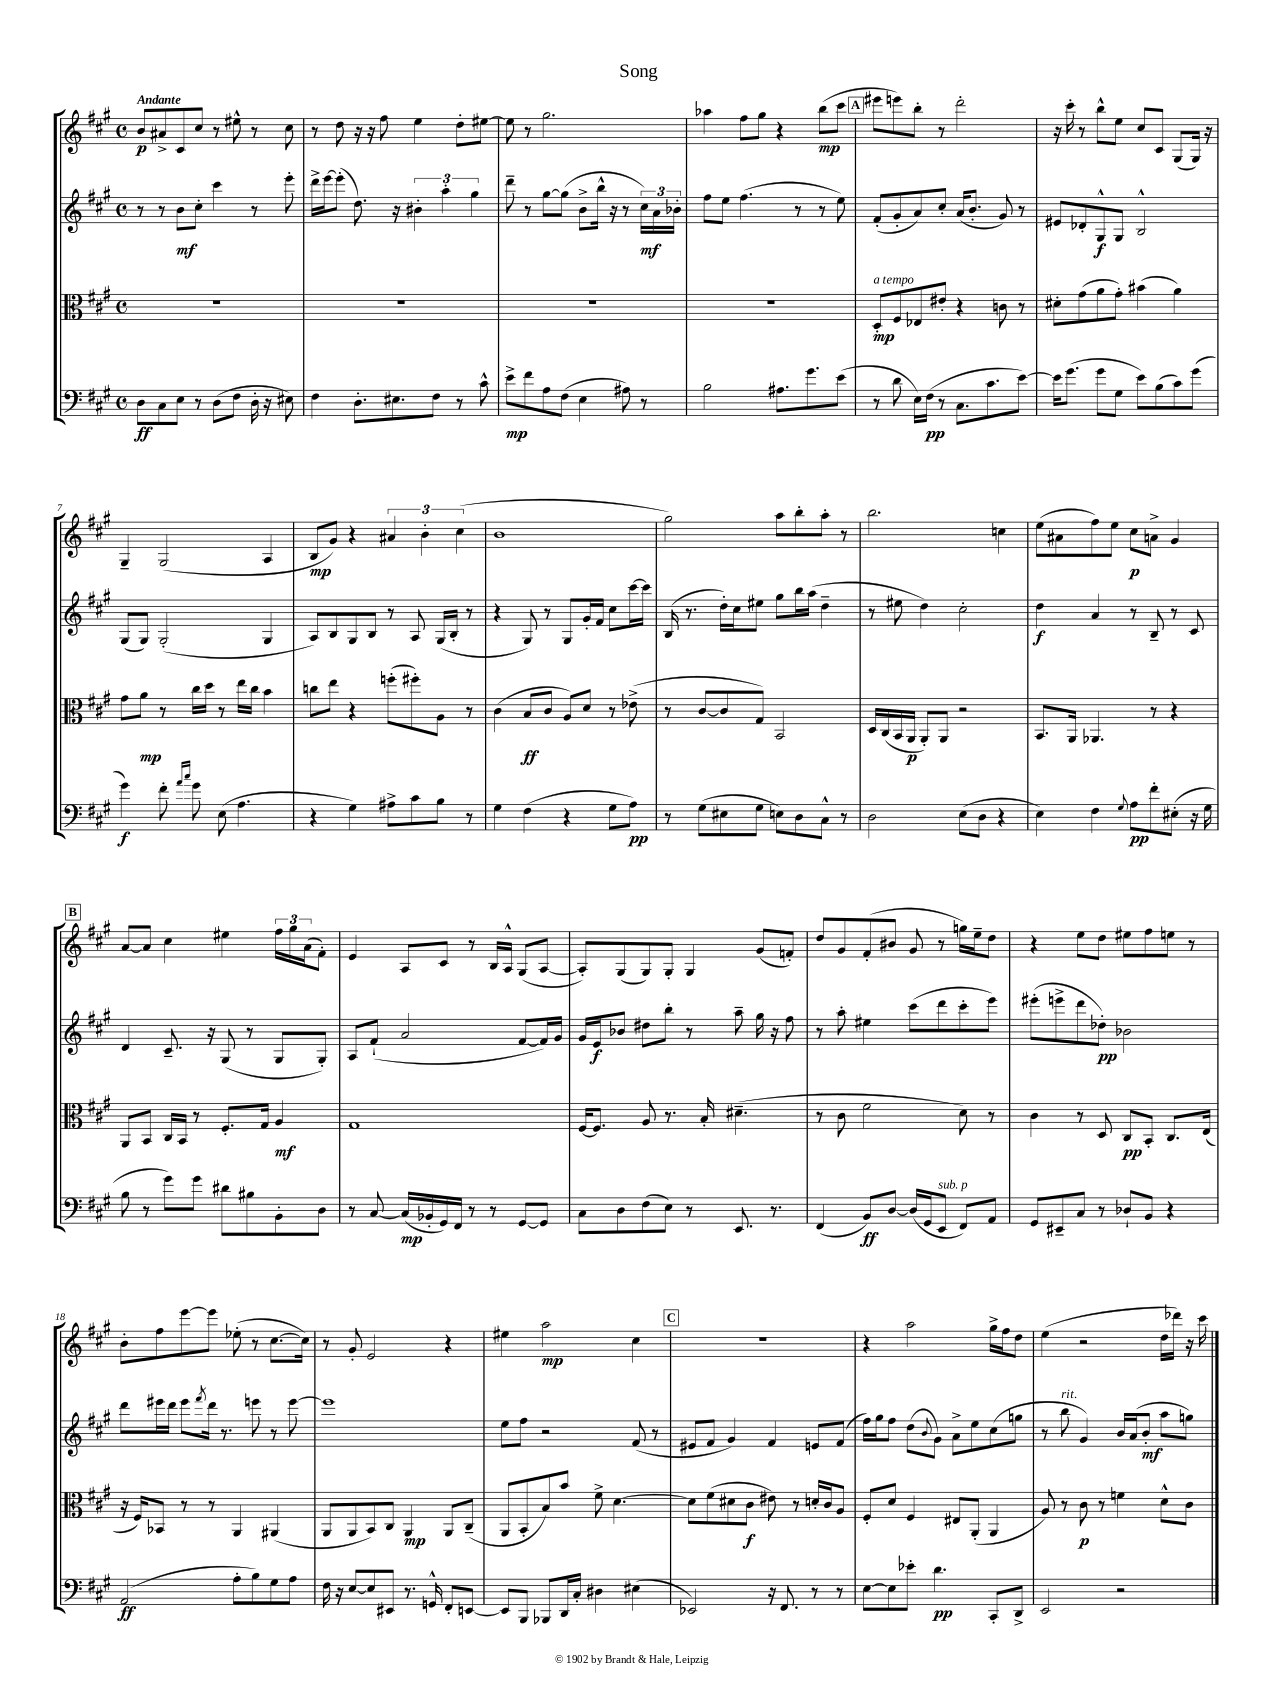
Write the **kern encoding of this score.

**kern	**dynam	**kern	**dynam	**kern	**dynam	**kern	**dynam
*part4	*part4	*part3	*part3	*part2	*part2	*part1	*part1
*staff4	*staff4	*staff3	*staff3	*staff2	*staff2	*staff1	*staff1
*clefF4	*	*clefC3	*	*clefG2	*	*clefG2	*
*k[f#c#g#]	*	*k[f#c#g#]	*	*k[f#c#g#]	*	*k[f#c#g#]	*
*M4/4	*	*M4/4	*	*M4/4	*	*M4/4	*
*met(c)	*	*met(c)	*	*met(c)	*	*met(c)	*
=1	=1	=1	=1	=1	=1	=1	=1
!	!	!	!	!	!	!LO:TX:a:B:t=Andante	!
8D\L	ff	1r	.	8r	.	8b/L	p
8C#\	.	.	.	8r	.	8a#X^/	.
8E\J	.	.	.	8b\L	mf	8c#/	.
8r	.	.	.	8cc#'\J	.	8cc#/J	.
(8D\L	.	.	.	4ccc#\	.	8r	.
8F#\J	.	.	.	.	.	8ee#X^^\	.
16D'\	.	.	.	8r	.	8r	.
16r	.	.	.	.	.	.	.
8E#X\)	.	.	.	8eee'\	.	8cc#\	.
=2	=2	=2	=2	=2	=2	=2	=2
4F#\	.	1r	.	16ddd^\LL	.	8r	.
.	.	.	.	[16eee\J	.	.	.
.	.	.	.	(8eee'\J]	.	8dd\	.
8.D'\L	.	.	.	8.dd\)	.	16r	.
.	.	.	.	.	.	16r	.
.	.	.	.	.	.	8ff#\	.
8.E#X\	.	.	.	16r	.	.	.
.	.	.	.	6b#X'\	.	4ee\	.
8F#\J	.	.	.	.	.	.	.
.	.	.	.	6aa'\	.	.	.
8r	.	.	.	.	.	8dd'\L	.
.	.	.	.	6gg#\	.	.	.
8c#^^\	.	.	.	.	.	[8ee#X\J	.
=3	=3	=3	=3	=3	=3	=3	=3
8e^\L	mp	1r	.	8ddd~\	.	8ee#\]	.
8f#\	.	.	.	8r	.	8r	.
8A\	.	.	.	[8gg#\L	.	2.gg#\	.
(8F#\J	.	.	.	(8gg#\J]	.	.	.
4E\	.	.	.	8b^\L	.	.	.
.	.	.	.	16bb^^\Jk	.	.	.
.	.	.	.	16r	.	.	.
8A#X\)	.	.	.	8r	.	.	.
8r	.	.	.	24cc#\LL)	mf	.	.
.	.	.	.	24a\	.	.	.
.	.	.	.	24b-X'\JJ	.	.	.
=4	=4	=4	=4	=4	=4	=4	=4
2B\	.	1r	.	8ff#\L	.	4aa-X\	.
.	.	.	.	8ee\J	.	.	.
.	.	.	.	(4.ff#\	.	8ff#\L	.
.	.	.	.	.	.	8gg#\J	.
8.A#X\L	.	.	.	.	.	4r	.
.	.	.	.	8r	.	.	.
8.g#\	.	.	.	.	.	.	.
.	.	.	.	8r	.	(8bb\L	mp
(8e\J	.	.	.	8ee\)	.	8ccc#\J	.
!!LO:REH:place=s1:t=A
=5	=5	=5	=5	=5	=5	=5	=5
!	!	!LO:TX:a:i:t=a tempo	!	!	!	!	!
8r	.	8D'/L	mp	(8f#'/L	.	8eee#X\L	.
8d\	.	8F#/	.	8g#'/	.	8eeen\)	.
16E\LL)	.	8E-X/	.	8a/)	.	8bb'\J	.
(16F#\JJ	pp	.	.	.	.	.	.
8r	.	8e#X'/J	.	8cc#'/J	.	8r	.
8.C#\L	.	4r	.	(16a/KL	.	2ddd'\	.
.	.	.	.	8.b'/J	.	.	.
8.c#\	.	.	.	.	.	.	.
.	.	8cn\	.	8g#/)	.	.	.
[8e\J)	.	8r	.	8r	.	.	.
=6	=6	=6	=6	=6	=6	=6	=6
16e\KL]	.	8d#X'\L	.	8e#X/L	.	16r	.
(8.g#\J	.	.	.	.	.	16ccc#'\	.
.	.	(8g#\	.	8d-X'/	.	8r	.
8g#\L	.	8a\	.	8G#^^/	f	8bb^^\L	.
8G#\J	.	8g#'\J)	.	8G#/J	.	8ee\J	.
8e\L)	.	(4b#X\	.	2B^^/	.	8cc#/L	.
(8B\	.	.	.	.	.	8c#/J	.
8c#\)	.	4a\)	.	.	.	(8G#/L	.
(8g#\J	.	.	.	.	.	16G#/Jk)	.
.	.	.	.	.	.	16r	.
!!LO:LB:g=z
=7	=7	=7	=7	=7	=7	=7	=7
4g#\)	f	8g#\L	.	(8G#/L	.	4G#~/	.
.	.	8a\J	mp	8G#/J)	.	.	.
8f#'\	.	8r	.	(2G#'/	.	(2G#/	.
16qqa/LL	.	.	.	.	.	.	.
16qqcc#/JJ	.	.	.	.	.	.	.
8g#\	.	16cc#\LL	.	.	.	.	.
.	.	16dd\JJ	.	.	.	.	.
(8E\	.	8r	.	.	.	.	.
4.A\	.	16ee\LL	.	.	.	.	.
.	.	16cc#\JJ	.	.	.	.	.
.	.	4b\	.	4G#/	.	4A/	.
=8	=8	=8	=8	=8	=8	=8	=8
4r	.	8ccn\L	.	8A/L)	.	8B/L	mp
.	.	8ee\J	.	8B/	.	8g#/J)	.
4G#\)	.	4r	.	8G#/	.	4r	.
.	.	.	.	8B/J	.	.	.
8A#X^\L	.	(8ffn'\L	.	8r	.	6a#X/	.
8c#\	.	8ff#X'\)	.	8A/	.	.	.
.	.	.	.	.	.	6b'\	.
8B\J	.	8A\J	.	(16G#/LL	.	.	.
.	.	.	.	16B'/JJ	.	.	.
.	.	.	.	.	.	(6cc#\	.
8r	.	8r	.	8r	.	.	.
=9	=9	=9	=9	=9	=9	=9	=9
4G#\	.	(4c#\	.	4r	.	1b	.
(4F#\	.	8B/L	ff	8G#/)	.	.	.
.	.	8c#/J	.	8r	.	.	.
4r	.	8A/L)	.	8G#/L	.	.	.
.	.	8d/J	.	16g#'/L	.	.	.
.	.	.	.	16f#/JJ	.	.	.
8G#\L	.	8r	.	8cc#\L	.	.	.
8A\J)	pp	(8e-X^\	.	[16ccc#\L	.	.	.
.	.	.	.	16ccc#\JJ]	.	.	.
=10	=10	=10	=10	=10	=10	=10	=10
8r	.	8r	.	(16B/	.	2gg#\)	.
.	.	.	.	8.r	.	.	.
(8G#\L	.	[8c#/L	.	.	.	.	.
8E#X\	.	8c#/]	.	16dd'\LL)	.	.	.
.	.	.	.	16cc#\J	.	.	.
8G#\J	.	8G#/J)	.	8ee#X\J	.	.	.
8En\L)	.	2BB/	.	8gg#\L	.	8aa\L	.
8D\	.	.	.	16bb\L	.	8bb'\	.
.	.	.	.	(16aa\JJ	.	.	.
8C#^^\J	.	.	.	4dd~\	.	8aa'\J	.
8r	.	.	.	.	.	8r	.
=11	=11	=11	=11	=11	=11	=11	=11
2D\	.	16D/LL	.	8r	.	2.bb\	.
.	.	(16C#/	.	.	.	.	.
.	.	16BB/	.	8ee#X\	.	.	.
.	.	16AA/JJ	p	.	.	.	.
.	.	8AA'/L)	.	4dd\)	.	.	.
.	.	8AA/J	.	.	.	.	.
(8E\L	.	2r	.	2cc#'\	.	.	.
8D\J	.	.	.	.	.	.	.
4r	.	.	.	.	.	4ccn\	.
=12	=12	=12	=12	=12	=12	=12	=12
4E\)	.	8.BB/L	.	4dd\	f	(8ee\L	.
.	.	.	.	.	.	8a#X\	.
.	.	16AA/Jk	.	.	.	.	.
4F#\	.	4.AA-X/	.	4a/	.	8ff#\)	.
.	.	.	.	.	.	8ee\J	.
8qqG#/	.	.	.	.	.	.	.
8A\L	pp	.	.	8r	.	8cc#\L	p
8f#'\	.	8r	.	8B~/	.	8an^\J	.
(8E#X'\J	.	4r	.	8r	.	4g#/	.
16r	.	.	.	8c#/	.	.	.
16G#\	.	.	.	.	.	.	.
!!LO:LB:g=z
!!LO:REH:place=s1:t=B
=13	=13	=13	=13	=13	=13	=13	=13
8B\	.	8AA/L	.	4d/	.	[8a/L	.
8r	.	8BB/J	.	.	.	8a/J]	.
8g#\L)	.	16C#/LL	.	8.c#~/	.	4cc#\	.
.	.	16BB/JJ	.	.	.	.	.
8g#\J	.	8r	.	.	.	.	.
.	.	.	.	16r	.	.	.
8d#X\L	.	8.F#'/L	.	(8G#/	.	4ee#X\	.
8B#X\	.	.	.	8r	.	.	.
.	.	16G#/Jk	.	.	.	.	.
8BB'\	.	4A/	mf	8G#/L	.	24ff#\LL	.
.	.	.	.	.	.	24gg#\	.
.	.	.	.	.	.	(24a\J	.
8D\J	.	.	.	8G#'/J)	.	8f#'\J)	.
=14	=14	=14	=14	=14	=14	=14	=14
8r	.	1G#	.	8A/L	.	4e/	.
[8C#/	.	.	.	(8f#`/J	.	.	.
(16C#/LL]	mp	.	.	2a/	.	8A/L	.
16BB-X'/	.	.	.	.	.	.	.
16GG#/)	.	.	.	.	.	8c#/J	.
16FF#/JJ	.	.	.	.	.	.	.
8r	.	.	.	.	.	8r	.
8r	.	.	.	.	.	16B/LL	.
.	.	.	.	.	.	16A^^/JJ	.
[8GG#/L	.	.	.	[8f#/L	.	(8G#/L	.
8GG#/J]	.	.	.	16f#/L])	.	[8A/J	.
.	.	.	.	16g#/JJ	.	.	.
=15	=15	=15	=15	=15	=15	=15	=15
8C#\L	.	[16F#/KL	.	16g#/LL	.	8A'/L])	.
.	.	8.F#/J]	.	16e/J	f	.	.
8D\	.	.	.	8b-X/J	.	(8G#/	.
(8F#\	.	8A/	.	8dd#X\L	.	8G#/)	.
8E\J)	.	8.r	.	8bb'\J	.	8G#'/J	.
8r	.	.	.	8r	.	4G#/	.
.	.	16B'/	.	.	.	.	.
8.EE/	.	(4.d#X~\	.	8aa~\	.	.	.
.	.	.	.	16gg#\	.	(8g#/L	.
8.r	.	.	.	16r	.	.	.
.	.	.	.	8ff#\	.	8fn'/J)	.
=16	=16	=16	=16	=16	=16	=16	=16
(4FF#/	.	8r	.	8r	.	8dd/L	.
.	.	8c#\	.	8aa'\	.	8g#/	.
8BB/L)	ff	2f#\	.	4ee#X\	.	(8f#'/	.
[8D/J	.	.	.	.	.	8b#X/J	.
(16D/LL]	.	.	.	(8ccc#\L	.	8g#/	.
16GG#/J	.	.	.	.	.	.	.
!LO:TX:a:i:t=sub. p	!	!	!	!	!	!	!
8EE/J	.	.	.	8ddd\	.	8r	.
8FF#/L)	.	8d\)	.	8ccc#'\	.	16ggn\LL)	.
.	.	.	.	.	.	16ee~\J	.
8AA/J	.	8r	.	8eee\J)	.	8dd\J	.
=17	=17	=17	=17	=17	=17	=17	=17
8GG#/L	.	4c#\	.	(8eee#X'\L	.	4r	.
8EE#X~/	.	.	.	8eeen^\	.	.	.
8C#/J	.	8r	.	8ddd\	.	8ee\L	.
8r	.	8D/	.	8dd-X'\J)	pp	8dd\J	.
8D-X`/L	.	8C#/L	pp	2b-X\	.	8ee#X\L	.
8BB/J	.	8BB'/J	.	.	.	8ff#\	.
4r	.	8.C#/L	.	.	.	8een\J	.
.	.	.	.	.	.	8r	.
.	.	(16E/Jk	.	.	.	.	.
!!LO:LB:g=z
=18	=18	=18	=18	=18	=18	=18	=18
(2AA/	ff	16r	.	8ddd\L	.	8b'\L	.
.	.	16F#/KL)	.	.	.	.	.
.	.	8BB-X/J	.	16eee#X\L	.	8ff#\	.
.	.	.	.	16ddd\JJ	.	.	.
.	.	8r	.	8eee#\L	.	[8eee\	.
.	.	.	.	8qfff#/	.	.	.
.	.	8r	.	16ddd\Jk	.	8eee\J]	.
.	.	.	.	8.r	.	.	.
8A'\L	.	4AA/	.	.	.	(8ee-X'\	.
8B\)	.	.	.	8eeen\	.	8r	.
8G#\	.	(4AA#X/	.	8r	.	[8.cc#\L	.
8A\J	.	.	.	[8eee\	.	.	.
.	.	.	.	.	.	16cc#\Jk])	.
=19	=19	=19	=19	=19	=19	=19	=19
16F#\	.	8AA/L	.	1eee]	.	8r	.
16r	.	.	.	.	.	.	.
[8E/L	.	8AA/	.	.	.	8g#'/	.
8E/]	.	8BB/)	.	.	.	2e/	.
8EE#X/J	.	8C#/J	.	.	.	.	.
8.r	.	4AA/	mp	.	.	.	.
16GGn^^/	.	.	.	.	.	.	.
8FF#'/L	.	8AA/L	.	.	.	4r	.
[8EEn/J	.	(8C#~/J	.	.	.	.	.
=20	=20	=20	=20	=20	=20	=20	=20
8EE/L]	.	8AA/L	.	8ee\L	.	4ee#X\	.
8BBB/J	.	8BB'/	.	8ff#\J	.	.	.
8BBB-X/L	.	8B/)	.	2r	.	2aa\	mp
16DD/L	.	8b/J	.	.	.	.	.
16C#'/JJ	.	.	.	.	.	.	.
4D#X\	.	8f#^\	.	.	.	.	.
.	.	[4.d\	.	.	.	.	.
(4E#X\	.	.	.	(8f#/	.	4cc#\	.
.	.	.	.	8r	.	.	.
!!LO:REH:place=s1:t=C
=21	=21	=21	=21	=21	=21	=21	=21
2EE-X/)	.	8d\L]	.	8e#X/L	.	1r	.
.	.	(8f#\	.	8f#/J	.	.	.
.	.	8d#X\	.	4g#/)	.	.	.
.	.	8c#\J	f	.	.	.	.
16r	.	8e#X\)	.	4f#/	.	.	.
8.FF#/	.	.	.	.	.	.	.
.	.	8r	.	.	.	.	.
8r	.	16dn'/LL	.	8en/L	.	.	.
.	.	16c#/J	.	.	.	.	.
8r	.	8A/J	.	(8f#/J	.	.	.
=22	=22	=22	=22	=22	=22	=22	=22
[8E\L	.	8F#'/L	.	16ff#\LL)	.	4r	.
.	.	.	.	16gg#\J	.	.	.
8E\]	.	8d/J	.	8ff#\J	.	.	.
8e-X'\J	.	4F#/	.	(8dd\L	.	2aa\	.
.	.	.	.	8qqb/	.	.	.
4.d\	pp	.	.	8g#\J)	.	.	.
.	.	8E#X/L	.	8a^\L	.	.	.
.	.	(8AA'/J	.	8ee\	.	.	.
8CC#'/L	.	4AA/	.	(8cc#\	.	16gg#^\LL	.
.	.	.	.	.	.	16ff#\J	.
8DD^/J	.	.	.	8ggn\J	.	8dd\J	.
=23	=23	=23	=23	=23	=23	=23	=23
2EE/	.	8A/)	.	8r	.	(4ee\	.
!	!	!	!	!LO:TX:a:i:t=rit.	!	!	!
.	.	8r	.	8bb\	.	.	.
.	.	8c#\	p	4g#/)	.	2r	.
.	.	8r	.	.	.	.	.
2r	.	4fn\	.	16b/LL	.	.	.
.	.	.	.	(16a/J	.	.	.
.	.	.	.	8b'/J	mf	.	.
.	.	8d^^\L	.	8aa\L	.	16dd\LL	.
.	.	.	.	.	.	16ddd-X\JJ)	.
.	.	8c#\J	.	8ggn\J)	.	16r	.
.	.	.	.	.	.	16ccc#\	.
==	==	==	==	==	==	==	==
*-	*-	*-	*-	*-	*-	*-	*-
